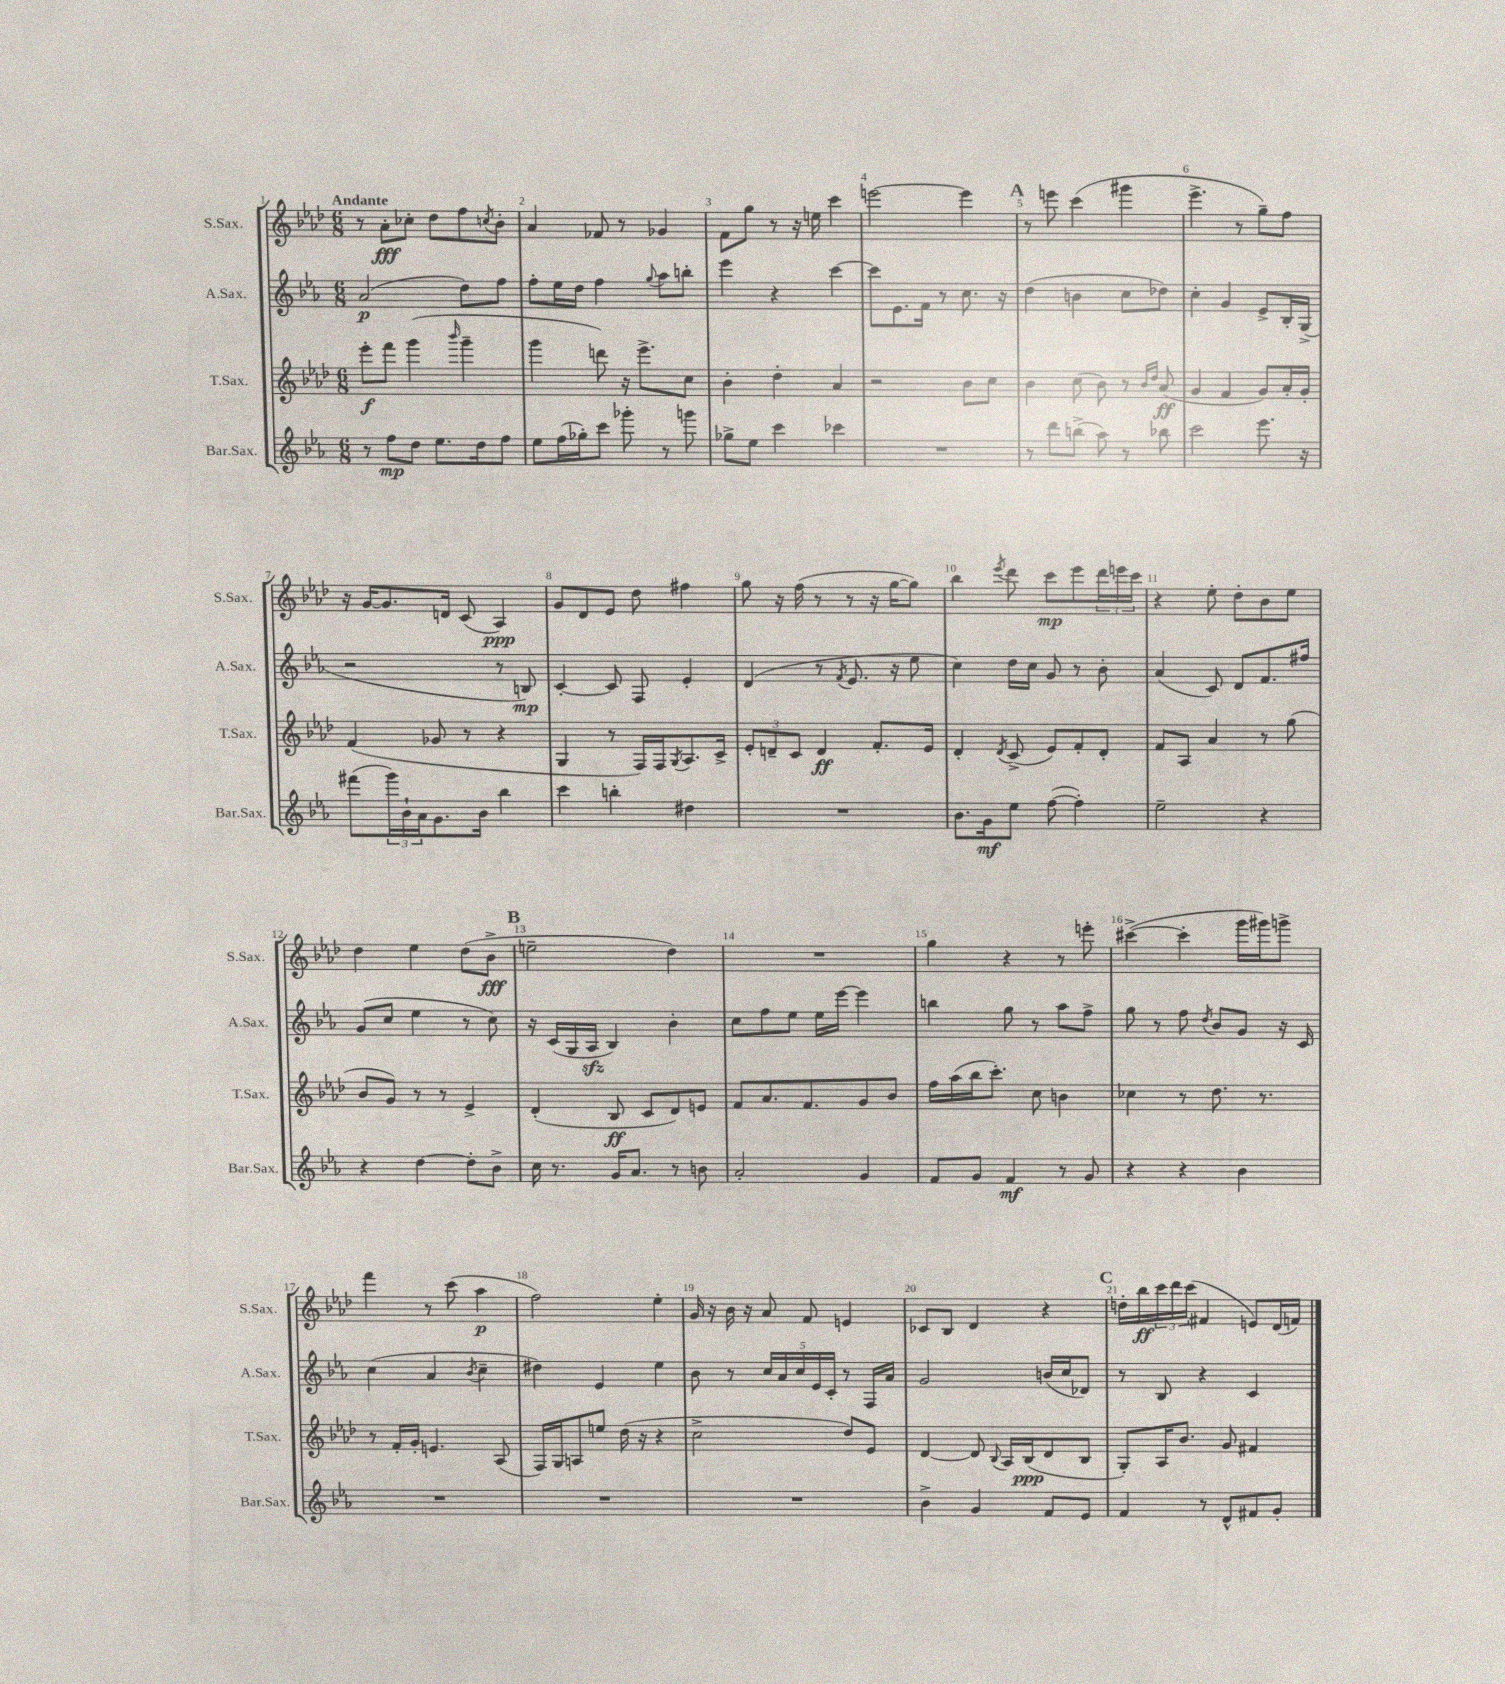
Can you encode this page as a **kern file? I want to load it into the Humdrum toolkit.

**kern	**kern	**kern	**kern
*staff4	*staff3	*staff2	*staff1
*clefG2	*clefG2	*clefG2	*clefG2
*k[b-e-a-]	*k[b-e-a-d-]	*k[b-e-a-]	*k[b-e-a-d-]
*M6/8	*M6/8	*M6/8	*M6/8
8r	8eee-'\L	(2a-/	8r
8ff\L	8fff\J	.	8a-'\L
8dd\J	(4ggg\	.	8cc-'\J
8.ee-\L	.	.	8dd-\L
.	16qqbbb-/	.	.
.	4ggg~\	8dd\L)	8ff\
16dd\k	.	.	.
.	.	.	8qcc/
8ff\J	.	8ff\J	8b-'\J
=	=	=	=
8ee-\L	4ggg\	8ff'\L	4a-/
(16ff\L	.	16ee-\L	.
16gg-'\J)	.	16dd\JJ	.
8ccc\J	8ddd\)	4ff\	8f-/
8ggg-'\	16r	.	8r
.	8.eee-^\L	.	.
.	.	8qqgg/	.
8r	.	8aa-\L	4g-/
8ggg\	8cc\J	8bb'\J	.
=	=	=	=
8gg-^\L	4b-'\	4eee-\	8f\L
8ee-\J	.	.	8gg\J
4ccc\	4dd-'\	4r	8r
.	.	.	16r
.	.	.	16ee\
4ccc-\	4a-/	[4ccc\	4ccc\
=	=	=	=
2.r	2r	8ccc\]L	[2eee\
.	.	8.e-\	.
.	.	16f\Jk	.
.	.	8r	.
.	8b-\L	8.cc\	4eee\]
.	8cc\J	.	.
.	.	16r	.
=	=	=	=
8r	4b-\	(4dd\	8r
8ddd\L	.	.	8eee\
(8bb^\J	(8cc\	4b\	(4ccc\
8aa-\)	8b-\)	.	.
8r	8r	8cc\L	4ggg#\
.	16qqb-/LL	.	.
.	16qqdd-/JJ	.	.
8bb-\	(8a-/	8dd-\J)	.
=	=	=	=
2ccc\	4g/	4cc'\	4.eee-^\
.	4f/	4g/	.
.	.	.	8r
8.eee-\	8g/L)	8e-^/L	8gg~\L)
.	16a-'/L	16B-'/L	8ff\J
16r	16g'/JJ	(16G^/JJ	.
=	=	=	=
(8fff#\L	(4f/	2r	16r
.	.	.	[16g/LK
24ggg\L)	.	.	8.g/]
24b-`\	.	.	.
24a-\J	.	.	.
8.g\	8g-/	.	.
.	.	.	16d/Jk
.	8r	.	(8c/
16b-\Jk	.	.	.
4bb-\	4r	8r	4A-/)
.	.	8B/)	.
=	=	=	=
4ccc\	4G/	[4c'/	8g/L
.	.	.	8d-/
4bb'\	8r	8c/]	8e-/J
.	16F/LL)	8F/	8dd-\
.	16F/J	.	.
.	8qG/	.	.
4dd#\	8.A-/	4e-'/	4ff#\
.	16c^/Jk	.	.
=	=	=	=
2.r	12e-'/L	(4d/	8gg\
.	12d~/	.	.
.	.	.	16r
.	12c/J	.	.
.	.	.	(16ff\
.	4d/	8r	8r
.	.	8qf/	.
.	.	8.e-/	8r
.	8.f'/L	.	16r
.	.	16r	[16gg\LK
.	.	8ee-\	8gg\]J)
.	16e-/Jk	.	.
=	=	=	=
8.b-\L	4d-'/	4cc\)	4bb-\
16g\k	.	.	.
.	8qd-/	.	8qeee-/
8ee-\J	(8c^/	16dd\LL	8ddd-\
.	.	16cc\JJ	.
([8ff\	8e-/L)	8g/	8ccc\L
4ff'\])	8f'/	8r	8eee-\
.	8d-'/J	8b-'\	24ddd-\L
.	.	.	24eee\
.	.	.	24ccc\JJ
=	=	=	=
2ee-~\	8f/L	(4a-/	4r
.	8A-/J	.	.
.	4a-/	8c/)	8ee-'\
.	.	8d/L	8dd-'\L
4r	8r	8.f/	8b-\
.	(8gg\	.	8ee-\J
.	.	16ff#/Jk	.
=	=	=	=
4r	8b-/L	(8g/L	4dd-\
.	8g/J)	8cc/J	.
[4dd\	8r	4ee-\	4ee-\
.	8r	.	.
8dd'\]L	4e-^/	8r	(8dd-\L
8b-^\J	.	8cc\)	8b-^\J
=	=	=	=
16cc\	(4d-'/	16r	2ee~\
8.r	.	(16c/LL	.
.	.	16G/	.
.	.	16A-/JJ	.
16g/LK	8B-/	4B-/)	.
8.a-/J	.	.	.
.	8c/L	.	.
8r	8d-/)	4b-'\	4dd-\)
8b\	8e/J	.	.
=	=	=	=
2a-'/	8f/L	8cc\L	2.r
.	8.a-/	8ff\	.
.	.	8ee-\J	.
.	8.f/	.	.
.	.	16ee-\LL	.
.	.	[16eee-\JJ	.
4g/	8g/	4eee-\]	.
.	8b-/J	.	.
=	=	=	=
8f/L	16ff\LL	4bb\	4gg\
.	(16aa-\	.	.
8g/J	16bb-\J	.	.
.	8.ccc'\J)	.	.
4f/	.	8gg\	4r
.	8cc\	8r	.
8r	4b\	8aa-\L	8r
8g/	.	8ff^\J	8eee'\
=	=	=	=
4r	4cc-\	8gg\	([4ccc#^\
.	.	8r	.
4r	8r	8ff\	4ccc#'\]
.	.	8qdd/	.
.	8.dd-\	8b-/L	.
4b-\	.	8g/J	16ggg\LL
.	8.r	.	16ggg#\J)
.	.	16r	8ggg^\J
.	.	16c/	.
=	=	=	=
2.r	8r	(4cc\	4fff\
.	16f'/LL	.	.
.	16g'/JJ	.	.
.	4.e/	4a-/	8r
.	.	.	(8ccc\
.	.	8qb-/	.
.	.	4cc~\	4aa-\
.	(8A-/	.	.
=	=	=	=
2.r	16F/LL)	4dd#\)	2ff\)
.	16G/J	.	.
.	8A/	.	.
.	8ee/J	4e-/	.
.	(16dd-\	.	.
.	16r	.	.
.	4r	4ee-\	4ee-'\
=	=	=	=
2.r	2cc^\	8b-\	16g/
.	.	.	16r
.	.	8r	16b-\
.	.	.	16r
.	.	20cc/LL	8a-/
.	.	20a-/	.
.	.	20cc/	.
.	.	.	8f/
.	.	20e-/	.
.	.	20c'/JJ	.
.	8dd-/L)	8r	4e/
.	8e-/J	16F/LL	.
.	.	16a-/JJ	.
=	=	=	=
4b-^\	[4d-/	2g/	8c-/L
.	.	.	8B-/J
4g/	8d-/]	.	4d-/
.	8qqB-/	.	.
.	16A-/LL	.	.
.	(16B-/J	.	.
8f/L	8d-/	(16b/LL	4r
.	.	16cc/J	.
8e-/J	8B-/J	8d-/J)	.
=	=	=	=
4f/	8G'/L)	8r	16dd'\LL
.	.	.	16bb-\
.	16A-/K	8B-/	24ccc\
.	.	.	24ddd-\
.	8.b-/J	.	.
.	.	.	(24ccc\JJ
8r	.	4r	4f#/
8d^^/L	8g/	.	.
8f#/	4f#/	4c/	8e/L)
8g'/J	.	.	(16d-/L
.	.	.	16f/JJ)
==	==	==	==
*-	*-	*-	*-
